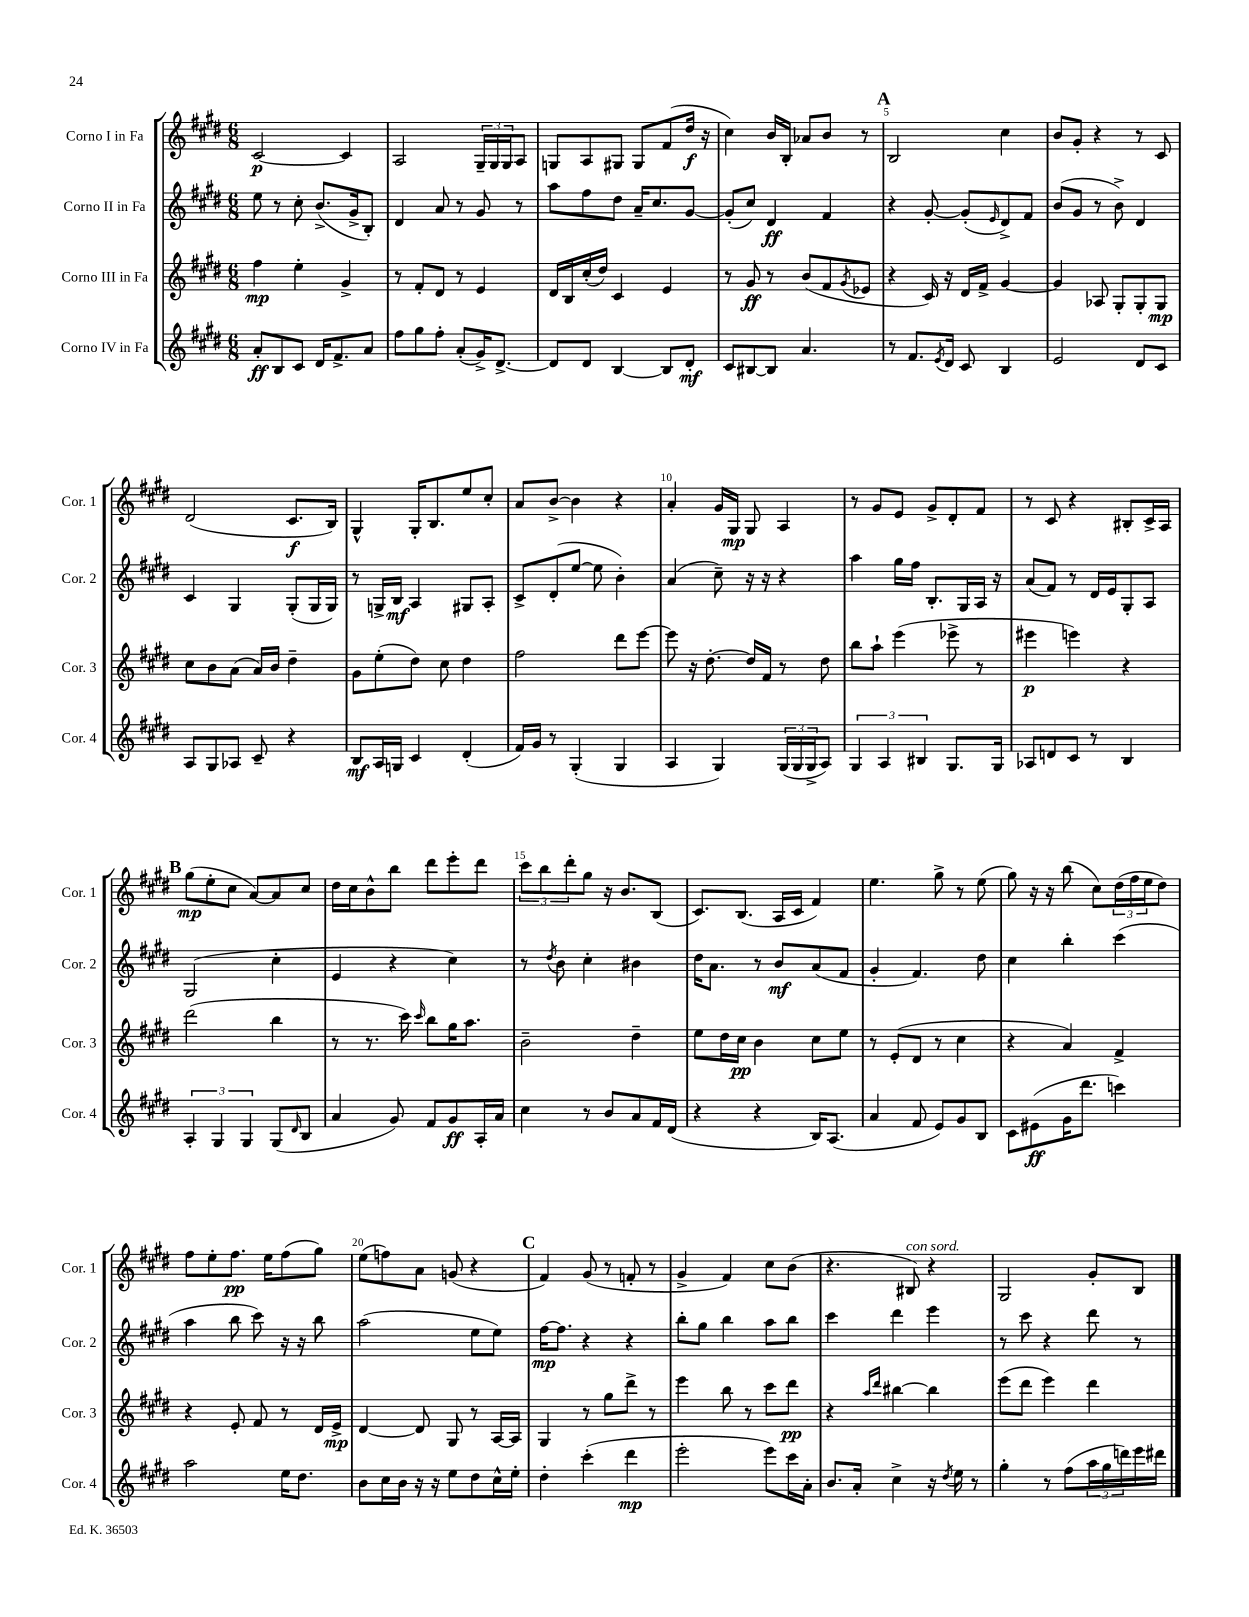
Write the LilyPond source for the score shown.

<<
\new StaffGroup <<
\new Staff = "s0" \with { instrumentName = "Corno I in Fa" shortInstrumentName = "Cor. 1" } {
    \clef treble \key e \major \numericTimeSignature \time 6/8
    cis'2~\p cis'4 |
    a2 \tuplet 3/2 { gis16-- gis16 gis16 } a8 |
    g8 a8 gis8 gis8 fis'8( dis''16\f r16 |
    cis''4) b'16 b16-. aes'8 b'8 r8 |
    \mark \markup { \bold "A" } b2 cis''4 |
    b'8 gis'8-. r4 r8 cis'8 |
    dis'2( cis'8.\f b16) |
    gis4-^ gis16-. b8. e''8 cis''8-. |
    a'8 b'8~-> b'4 r4 |
    a'4-. gis'16 gis16\mp gis8 a4 |
    r8 gis'8 e'8 gis'8-> dis'8-. fis'8 |
    r8 cis'8 r4 bis8-. cis'16-> a16 |
    \mark \markup { \bold "B" } gis''8\mp( e''8-. cis''8 a'8~) a'8 cis''8 |
    dis''16 cis''16 b'8-^ b''8 dis'''8 e'''8-. dis'''8 |
    \tuplet 3/2 { cis'''8 b''8 dis'''8-. } gis''8 r16 b'8. b8( |
    cis'8.) b8.( a16 cis'16 fis'4) |
    e''4. gis''8-> r8 e''8( |
    gis''8) r16 r16 b''8( cis''8) \tuplet 3/2 { dis''16( fis''16 e''16 } dis''8) |
    fis''8 e''8-. fis''8.\pp e''16 fis''8( gis''8) |
    e''8( f''8) a'8 g'8( r4 |
    \mark \markup { \bold "C" } fis'4) gis'8( r8 f'8-. r8 |
    gis'4-> fis'4) cis''8 b'8( |
    r4. bis8^\markup { \italic "con sord." }) r4 |
    gis2 gis'8-. b8 \bar "|." |
}
\new Staff = "s1" \with { instrumentName = "Corno II in Fa" shortInstrumentName = "Cor. 2" } {
    \clef treble \key e \major \numericTimeSignature \time 6/8
    e''8 r8 cis''8-. b'8.->( gis'16-> b8-.) |
    dis'4 a'8 r8 gis'8 r8 |
    a''8 fis''8 dis''8 a'16-- cis''8. gis'8~ |
    gis'8-.( cis''8) dis'4\ff fis'4 |
    \mark \markup { \bold "A" } r4 gis'8~-. gis'8-.( \grace { e'16 } dis'8->) fis'8 |
    b'8( gis'8 r8 b'8->) dis'4 |
    cis'4 gis4 gis8-.( gis16 gis16) |
    r8 g16-> b16\mf a4 gis8 a8-. |
    cis'8-> dis'8-.( e''8~ e''8 b'4-.) |
    a'4( cis''8--) r16 r16 r4 |
    a''4 gis''16 fis''16 b8.-. gis16 a16 r16 |
    a'8( fis'8) r8 dis'16 e'16 gis8-. a8 |
    \mark \markup { \bold "B" } gis2( cis''4-. |
    e'4 r4 cis''4) |
    r8 \acciaccatura { dis''8 } b'8 cis''4-. bis'4 |
    dis''16 a'8. r8 b'8\mf a'8( fis'8 |
    gis'4-. fis'4.) dis''8 |
    cis''4 b''4-. cis'''4( |
    a''4 b''8 cis'''8) r16 r16 b''8 |
    a''2( e''8 e''8) |
    \mark \markup { \bold "C" } fis''16~\mp fis''8. r4 r4 |
    b''8-. gis''8 b''4 a''8 b''8 |
    cis'''4 dis'''4 e'''4 |
    r8 cis'''8 r4 dis'''8 r8 \bar "|." |
}
\new Staff = "s2" \with { instrumentName = "Corno III in Fa" shortInstrumentName = "Cor. 3" } {
    \clef treble \key e \major \numericTimeSignature \time 6/8
    fis''4\mp e''4-. gis'4-> |
    r8 fis'8-. dis'8 r8 e'4 |
    dis'16 b16 cis''16-.( dis''16) cis'4 e'4 |
    r8 gis'8\ff r8 b'8( fis'8 \acciaccatura { gis'8 } ees'8 |
    \mark \markup { \bold "A" } r4 cis'16) r16 dis'16 fis'16-> gis'4~ |
    gis'4 aes8 gis8-. gis8-. gis8\mp |
    cis''8 b'8 a'8( a'16) b'16 dis''4-- |
    gis'8 e''8-.( dis''8) cis''8 dis''4 |
    fis''2 dis'''8 e'''8~ |
    e'''8 r16 dis''8.~-. dis''16 fis'16 r8 dis''8 |
    b''8 a''8-! e'''4( ees'''8-> r8 |
    eis'''4\p e'''4) r4 |
    \mark \markup { \bold "B" } dis'''2( b''4 |
    r8 r8. cis'''16) \grace { cis'''16 } b''8 gis''16 a''8. |
    b'2-- dis''4-- |
    e''8 dis''16 cis''16\pp b'4 cis''8 e''8 |
    r8 e'8-.( dis'8 r8 cis''4 |
    r4 a'4) fis'4-> |
    r4 e'8-. fis'8 r8 dis'16 e'16->\mp |
    dis'4~ dis'8 gis8 r8 a16~ a16 |
    \mark \markup { \bold "C" } gis4 r8 gis''8 dis'''8-> r8 |
    e'''4 b''8 r8 cis'''8 dis'''8\pp |
    r4 \grace { a''16 dis'''16 } bis''4~ bis''4 |
    e'''8( dis'''8 e'''4) dis'''4 \bar "|." |
}
\new Staff = "s3" \with { instrumentName = "Corno IV in Fa" shortInstrumentName = "Cor. 4" } {
    \clef treble \key e \major \numericTimeSignature \time 6/8
    a'8-.\ff b8 cis'8 dis'16 fis'8.-> a'8 |
    fis''8 gis''8 fis''8-. a'8-.( gis'16->) dis'8.~-> |
    dis'8 dis'8 b4~ b8 dis'8-.\mf |
    cis'8 bis8~ bis8 a'4. |
    \mark \markup { \bold "A" } r8 fis'8. \acciaccatura { e'8 } dis'16 cis'8 b4 |
    e'2 dis'8 cis'8 |
    a8 gis8 aes8 cis'8-- r4 |
    b8\mf a16 g16 cis'4 dis'4-.( |
    fis'16) gis'16 r8 gis4-.( gis4 |
    a4 gis4) \tuplet 3/2 { gis16( gis16 gis16-> } a8) |
    \tuplet 3/2 { gis4 a4 bis4 } gis8. gis16 |
    aes8 d'8 cis'8 r8 b4 |
    \mark \markup { \bold "B" } \tuplet 3/2 { a4-. gis4 gis4 } gis8( \grace { dis'16 } b8 |
    a'4 gis'8) fis'8 gis'8\ff a16-. a'16 |
    cis''4 r8 b'8 a'8 fis'16 dis'16( |
    r4 r4 b16) a8.( |
    a'4 fis'8 e'8) gis'8 b8 |
    cis'8 eis'8\ff( gis'16 dis'''8. c'''4) |
    a''2 e''16 dis''8. |
    b'8 cis''16 b'16 r16 r16 e''8 dis''8 cis''16-^ e''16-. |
    \mark \markup { \bold "C" } dis''4-. cis'''4-.( dis'''4\mp |
    e'''2-. e'''8) cis'''16 a'16-. |
    b'8. a'16-. cis''4-> r16 \acciaccatura { dis''8 } e''16 r8 |
    gis''4-. r8 fis''8( \tuplet 3/2 { a''16 gis''16 d'''16) } e'''16 dis'''16 \bar "|." |
}
>>
>>
\layout { \context { \Score \override BarNumber.break-visibility = ##(#f #t #t) barNumberVisibility = #(every-nth-bar-number-visible 5) } }
